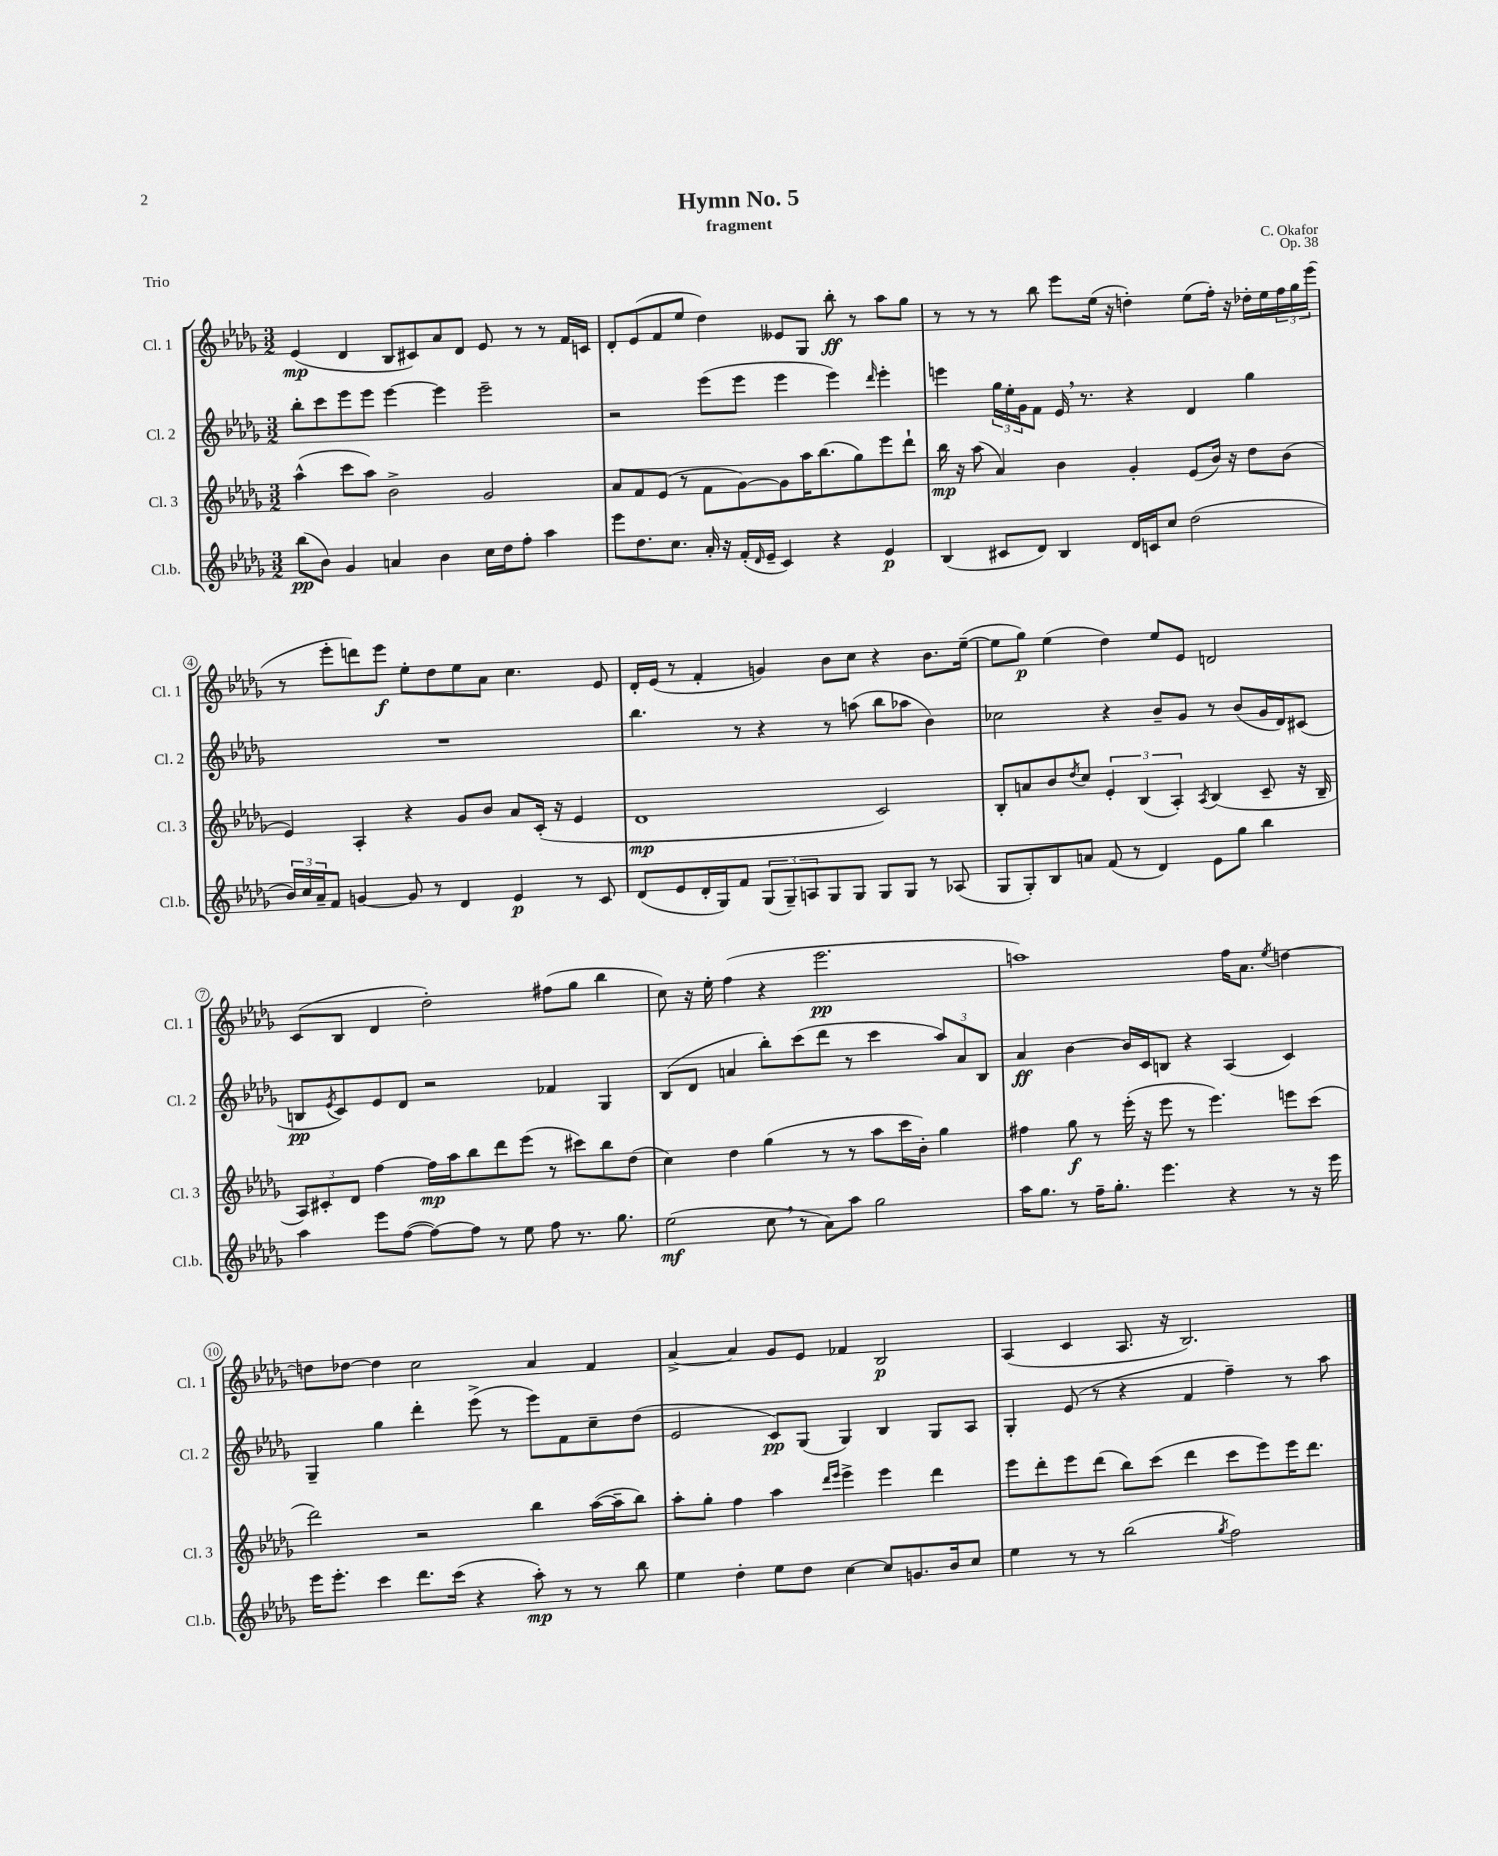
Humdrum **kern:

**kern	**dynam	**kern	**dynam	**kern	**dynam	**kern	**dynam
*part4	*part4	*part3	*part3	*part2	*part2	*part1	*part1
*staff4	*staff4	*staff3	*staff3	*staff2	*staff2	*staff1	*staff1
*I"Cl.b.	*	*I"Cl. 3	*	*I"Cl. 2	*	*I"Cl. 1	*
*I'Cl.b.	*	*I'Cl. 3	*	*I'Cl. 2	*	*I'Cl. 1	*
*clefG2	*	*clefG2	*	*clefG2	*	*clefG2	*
*k[b-e-a-d-g-]	*	*k[b-e-a-d-g-]	*	*k[b-e-a-d-g-]	*	*k[b-e-a-d-g-]	*
*M3/2	*	*M3/2	*	*M3/2	*	*M3/2	*
=1	=1	=1	=1	=1	=1	=1	=1
(8bb-\L	pp	(4aa-^^\	.	8bb-'\L	.	(4e-/	mp
8b-\J)	.	.	.	8ccc\	.	.	.
4g-/	.	8ccc\L	.	8eee-\	.	4d-/	.
.	.	8aa-\J)	.	8eee-\J	.	.	.
4an/	.	2b-^\	.	[4eee-\	.	8B-/L	.
.	.	.	.	.	.	8c#X/)	.
4b-\	.	.	.	4eee-\]	.	8a-/	.
.	.	.	.	.	.	8d-/J	.
16cc\LL	.	2g-/	.	2eee-~\	.	8e-/	.
16dd-\J	.	.	.	.	.	.	.
8ff'\J	.	.	.	.	.	8r	.
4aa-\	.	.	.	.	.	8r	.
.	.	.	.	.	.	16f/LL	.
.	.	.	.	.	.	16cn/JJ	.
=2	=2	=2	=2	=2	=2	=2	=2
8eee-\L	.	8a-/L	.	2r	.	8d-'/L	.
8.dd-\	.	8f/	.	.	.	(8e-/	.
.	.	(8e-/J	.	.	.	8f/	.
8.cc\J	.	.	.	.	.	.	.
.	.	8r	.	.	.	8ee-/J	.
16a-'/	.	8f\L	.	(8eee-\L	.	4dd-\)	.
16r	.	.	.	.	.	.	.
(16f'/LL	.	[8g-\)	.	8eee-\J	.	.	.
16qqd-/	.	.	.	.	.	.	.
16e-~/JJ	.	.	.	.	.	.	.
4c/)	.	8g-\]	.	4eee-\	.	8e--X/L	.
.	.	16aa-\K	.	.	.	8G-/J	.
.	.	(8.bb-\	.	.	.	.	.
4r	.	.	.	4eee-\)	.	8bb-'\	ff
.	.	8gg-\)	.	.	.	8r	.
.	.	.	.	16qqddd-/	.	.	.
4e-/	p	8eee-\	.	4eee-'\	.	8aa-\L	.
.	.	8ddd-`\J	.	.	.	8gg-\J	.
=3	=3	=3	=3	=3	=3	=3	=3
(4B-/	.	16bb-\	mp	4eeen\	.	8r	.
.	.	16r	.	.	.	.	.
.	.	(8aa-\	.	.	.	8r	.
8c#X/L	.	4a-/)	.	24gg-\LL	.	8r	.
.	.	.	.	24ee-'\	.	.	.
.	.	.	.	24g-\J	.	.	.
8d-/J)	.	.	.	8f\J	.	8bb-\	.
4B-/	.	4b-\	.	16e-,/	.	8eee-\L	.
.	.	.	.	8.r	.	.	.
.	.	.	.	.	.	(16ee-\Jk	.
.	.	.	.	.	.	16r	.
16d-/LL	.	4g-'/	.	4r	.	4ddn'\)	.
16cn/J	.	.	.	.	.	.	.
8cc/J	.	.	.	.	.	.	.
(2dd-\	.	(8e-/L	.	4d-/	.	(8ee-\L	.
.	.	16b-/Jk)	.	.	.	16ff'\Jk)	.
.	.	16r	.	.	.	16r	.
.	.	8dd-\L	.	4gg-\	.	16dd-X'\LL	.
.	.	.	.	.	.	16ee-\	.
.	.	(8b-\J	.	.	.	24ff\	.
.	.	.	.	.	.	24gg-\	.
.	.	.	.	.	.	(24eee-\JJ	.
!!LO:LB:g=z
=4	=4	=4	=4	=4	=4	=4	=4
24b-/LL)	.	4e-/)	.	1.r	.	8r	.
24cc/	.	.	.	.	.	.	.
24a-~/J	.	.	.	.	.	.	.
8f/J	.	.	.	.	.	8eee-'\L	.
[4gn/	.	4A-'/	.	.	.	8dddn\)	.
.	.	.	.	.	.	8eee-\J	f
8g/]	.	4r	.	.	.	8ee-'\L	.
8r	.	.	.	.	.	8dd-\	.
4d-/	.	8g-/L	.	.	.	8ee-\	.
.	.	8b-/J	.	.	.	8a-\J	.
4e-/	p	8a-/L	.	.	.	4.cc\	.
.	.	(16c'/Jk	.	.	.	.	.
.	.	16r	.	.	.	.	.
8r	.	4e-/	.	.	.	.	.
8c/	.	.	.	.	.	8e-/	.
=5	=5	=5	=5	=5	=5	=5	=5
(8d-/L	.	1d-	mp	4.bb-\	.	16d-'/LL	.
.	.	.	.	.	.	(16e-/JJ	.
8e-/	.	.	.	.	.	8r	.
16d-'/L	.	.	.	.	.	4f'/	.
16G-/J)	.	.	.	.	.	.	.
8f/J	.	.	.	8r	.	.	.
(12G-/L	.	.	.	4r	.	4gn/)	.
12G-~/)	.	.	.	.	.	.	.
12An/	.	.	.	.	.	.	.
8G-/	.	.	.	8r	.	8b-\L	.
8G-/J	.	.	.	(8aan\	.	8cc\J	.
8G-/L	.	2c/)	.	8bb-\L	.	4r	.
8G-/J	.	.	.	8aa-X\J	.	.	.
8r	.	.	.	4b-\)	.	8.b-\L	.
(8A-X/	.	.	.	.	.	.	.
.	.	.	.	.	.	([16ee-~\Jk	.
=6	=6	=6	=6	=6	=6	=6	=6
8G-/L	.	8B-'/L	.	2cc-X\	.	8ee-\L]	.
8G-'/)	.	8an/	.	.	.	8gg-\J)	p
8B-/	.	8b-/	.	.	.	(4ee-\	.
.	.	8qdd-/	.	.	.	.	.
8an/J	.	8cc/J	.	.	.	.	.
(8f/	.	6e-'/	.	4r	.	4dd-\)	.
8r	.	.	.	.	.	.	.
.	.	(6B-/	.	.	.	.	.
4d-/)	.	.	.	8b-~/L	.	8ee-/L	.
.	.	6A-'/)	.	.	.	.	.
.	.	.	.	8g-/J	.	8e-/J	.
.	.	8qA-/	.	.	.	.	.
8e-\L	.	(4B-/	.	8r	.	2dn/	.
8gg-\J	.	.	.	(8b-/L	.	.	.
4bb-\	.	8c~/	.	16g-/L	.	.	.
.	.	.	.	16d-/J)	.	.	.
.	.	16r	.	(8c#X/J	.	.	.
.	.	16B-~/	.	.	.	.	.
!!LO:LB:g=z
=7	=7	=7	=7	=7	=7	=7	=7
4aa-\	.	12A-/L)	.	8Bn/L	pp	(8c/L	.
.	.	12c#X'/	.	.	.	.	.
.	.	.	.	8qe-/	.	.	.
.	.	.	.	8c/)	.	8B-/J	.
.	.	12d-/J	.	.	.	.	.
8eee-\L	.	[4ff\	.	8e-/	.	4d-/	.
([8ff\J	.	.	.	8d-/J	.	.	.
8ff\L_)	.	16ff\LL]	mp	2r	.	2dd-'\)	.
.	.	16aa-\J	.	.	.	.	.
8ff\J]	.	8bb-\	.	.	.	.	.
8r	.	8ddd-\	.	.	.	.	.
8ee-\	.	(8eee-\J	.	.	.	.	.
8ff\	.	8r	.	4f-X/	.	(8ff#X\L	.
8.r	.	8ccc#X\L)	.	.	.	8gg-\J	.
.	.	8bb-\	.	4G-/	.	4bb-\	.
8.gg-\	.	.	.	.	.	.	.
.	.	(8dd-\J	.	.	.	.	.
=8	=8	=8	=8	=8	=8	=8	=8
(2ee-\	mf	4cc\)	.	(8B-/L	.	8cc\)	.
.	.	.	.	8d-/J	.	16r	.
.	.	.	.	.	.	16ee-'\	.
.	.	4dd-\	.	4an/	.	(4ff\	.
8cc,\	.	(4gg-\	.	8bb-'\L)	.	4r	.
8r	.	.	.	(8ccc\	.	.	.
8a-\L)	.	8r	.	8ddd-\J	.	2.eee-\	pp
8aa-\J	.	8r	.	8r	.	.	.
2gg-\	.	8aa-\L	.	4ccc\	.	.	.
.	.	16ccc\L	.	.	.	.	.
.	.	16b-'\JJ)	.	.	.	.	.
.	.	4gg-\	.	12aa-/L)	.	.	.
.	.	.	.	12a/	.	.	.
.	.	.	.	12B-/J	.	.	.
=9	=9	=9	=9	=9	=9	=9	=9
16aa-\KL	.	4ff#X\	.	4a-/	ff	1aan)	.
8.gg-\J	.	.	.	.	.	.	.
8r	.	8gg-\	f	[4b-\	.	.	.
16ff~\KL	.	8r	.	.	.	.	.
8.gg-'\J	.	.	.	.	.	.	.
.	.	(16eee-'\	.	16b-/LL]	.	.	.
.	.	16r	.	16c/J	.	.	.
4.eee-\	.	8eee-\	.	8Bn/J	.	.	.
.	.	8r	.	4r	.	.	.
.	.	4.eee-\)	.	.	.	.	.
4r	.	.	.	(4A-/	.	16ff\KL	.
.	.	.	.	.	.	8.a-\J	.
.	.	.	.	.	.	8qee-/	.
8r	.	8eeen\L	.	4c/)	.	[4ddn\	.
16r	.	(8ccc\J	.	.	.	.	.
16eee-\	.	.	.	.	.	.	.
!!LO:LB:g=z
=10	=10	=10	=10	=10	=10	=10	=10
16eee-\KL	.	2ddd-\)	.	4G-~/	.	8ddn\L]	.
8.eee-'\J	.	.	.	.	.	.	.
.	.	.	.	.	.	[8dd-X\J	.
4ccc\	.	.	.	4gg-\	.	4dd-\]	.
8.ddd-\L	.	2r	.	4ddd-'\	.	2cc\	.
(16ccc\Jk	.	.	.	.	.	.	.
4r	.	.	.	(8eee-^\	.	.	.
.	.	.	.	8r	.	.	.
8aa-'\)	mp	4bb-\	.	8eee-\L)	.	4a-/	.
8r	.	.	.	8f\	.	.	.
8r	.	([16aa-\LL	.	8cc~\	.	4f/	.
.	.	16aa-~\J]	.	.	.	.	.
8bb-\	.	8bb-\J)	.	(8dd-\J	.	.	.
=11	=11	=11	=11	=11	=11	=11	=11
4ee-\	.	8aa-'\L	.	2e-/	.	[4a-^/	.
.	.	8gg-'\J	.	.	.	.	.
4dd-'\	.	4ff\	.	.	.	4a-/]	.
8ee-\L	.	4aa-\	.	8c/L)	pp	8g-/L	.
8dd-\J	.	.	.	(8G-/J	.	8e-/J	.
.	.	16qqddd-/LL	.	.	.	.	.
.	.	16qqeee-/JJ	.	.	.	.	.
[4cc\	.	4eee-^\	.	4G-/)	.	4f-X/	.
8cc/L]	.	4eee-\	.	4B-/	.	2B-/	p
8.gn/	.	.	.	.	.	.	.
.	.	4ddd-\	.	8G-/L	.	.	.
16b-/k	.	.	.	.	.	.	.
8cc/J	.	.	.	8A-/J	.	.	.
=12	=12	=12	=12	=12	=12	=12	=12
4ee-\	.	8eee-\L	.	4G-'/	.	(4A-/	.
.	.	8ddd-'\	.	.	.	.	.
8r	.	8eee-\	.	(8e-/	.	4c/	.
8r	.	(8ddd-\J	.	8r	.	.	.
(2bb-\	.	8bb-\L)	.	4r	.	8.A-/	.
.	.	(8ccc\J	.	.	.	.	.
.	.	.	.	.	.	16r	.
.	.	4ddd-\	.	4f/	.	2.B-/)	.
8qgg-/	.	.	.	.	.	.	.
2ff\)	.	8ccc\L	.	4ff~\)	.	.	.
.	.	8eee-\)	.	.	.	.	.
.	.	16eee-\K	.	8r	.	.	.
.	.	8.ddd-\J	.	.	.	.	.
.	.	.	.	8aa-\	.	.	.
==	==	==	==	==	==	==	==
*-	*-	*-	*-	*-	*-	*-	*-
